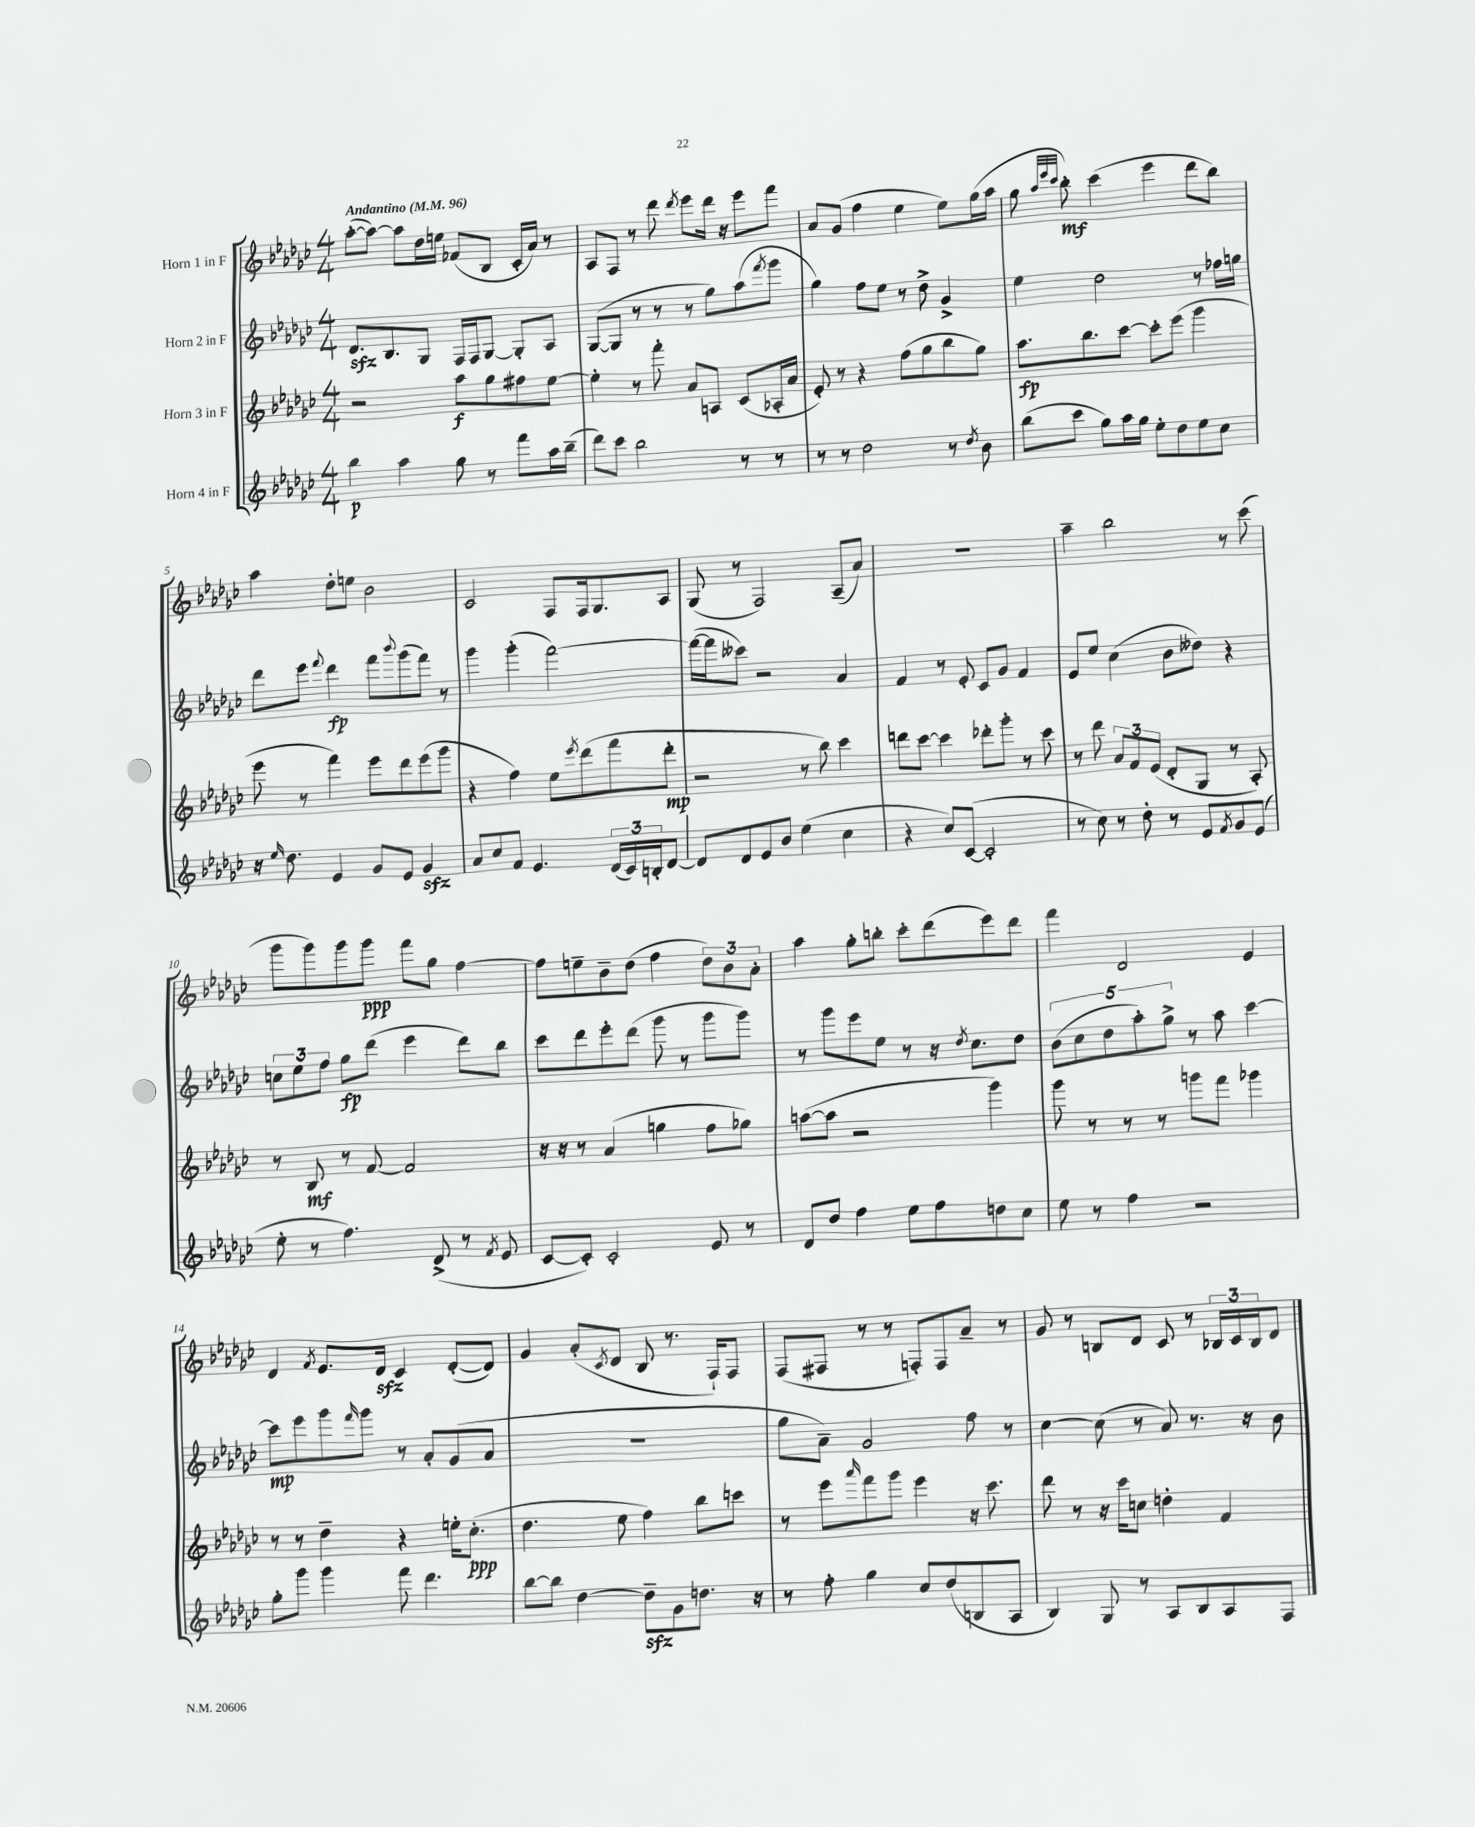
<<
\new StaffGroup <<
\new Staff = "s0" \with { instrumentName = "Horn 1 in F" } {
    \clef treble \key ges \major \numericTimeSignature \time 4/4 \tempo "Andantino" 4 = 96
    aes''8~-.( aes''8~) aes''8 des''16 e''16 fes'8( bes8 ces'16-. aes'16) r8 |
    aes8 f8 r8 des'''8 \acciaccatura { des'''8 } ees'''8 des'''16 r16 ees'''8 f'''8 |
    aes'8 ges'8( f''4 ees''4 ees''8) ges''16( aes''16 |
    ges''8 \grace { aes''32 ees'''32 ces'''32 } bes''8-.\mf) ces'''4( ees'''4 des'''8 bes''8) |
    aes''4 des''8-. e''8 bes'2 |
    ces'2 f8 f16 ges8. aes8 |
    ges8( r8 f2) aes8--( aes'8) |
    R1 |
    aes''4-- bes''2 r8 ces'''8( |
    ges'''8 ges'''8) ges'''8 ges'''8\ppp f'''8 ges''8 f''4~ |
    f''8 e''8-- bes'8-- des''8( f''4 \tuplet 3/2 { des''8) bes'8 aes'8-. } |
    aes''4 ges''8-. b''8-. ces'''8-. des'''8( ees'''8) des'''8 |
    f'''4 des'2 ees'4 |
    des'4 \acciaccatura { f'8 } ees'8. des'16\sfz ces'4 des'8~-.( des'8) |
    ges'4 aes'8-.( \acciaccatura { ces'8 } des'8 bes8 r8. f16-!) f8 |
    f8( fis8 r8 r8 f8-.) f8 aes'8-- r8 |
    ges'8 r8 b8 des'8 ces'8 r8 \tuplet 3/2 { bes16 ces'16 bes16 } des'8 \bar "|." |
}
\new Staff = "s1" \with { instrumentName = "Horn 2 in F" } {
    \clef treble \key ges \major \numericTimeSignature \time 4/4
    des'8.\sfz bes8. ges8 f16 f16 ges8~ ges8-. aes8 |
    ges8~( ges8 r8 r8 r8 ges''8) aes''8( \acciaccatura { f'''8 } ges'''8 |
    ges''4) f''8 ees''8 r8 des''8-> ges'4-> |
    ees''4 des''2 r8 fes''16 g''16 |
    des'''8 ees'''8 \appoggiatura { f'''8 } des'''4\fp f'''8 \appoggiatura { bes'''8 } ges'''8( f'''8) r8 |
    ges'''4 ges'''4-.( f'''2~) |
    f'''16~( f'''16 ceses'''8) r2 aes'4 |
    f'4 r8 ees'8-. ces'8 ges'8 f'4 |
    ees'8 ees''8 ces''4( bes'8 deses''8) r4 |
    \tuplet 3/2 { c''8 ees''8 f''8 } ges''8\fp des'''8( ees'''4 des'''8) bes''8 |
    ces'''8 des'''8 ees'''8-. des'''8( ges'''8 r8 ges'''8 ges'''8) |
    r8 ges'''8 ees'''8 ees''8 r8 r16 \acciaccatura { des''8 } ces''8. des''8 |
    \tuplet 5/4 { bes'8( ces''8 des''8 aes''8-.) ges''8-> } r8 aes''8 ces'''4~ |
    ces'''8\mp ees'''8 ges'''8 \grace { f'''16 } ges'''8 r8 aes'8-. ges'8( aes'8 |
    R1 |
    ges''8 aes'8--) ges'2 f''8 r8 |
    ces''4~ ces''8( r8 aes'8) r8. r16 bes'8 \bar "|." |
}
\new Staff = "s2" \with { instrumentName = "Horn 3 in F" } {
    \clef treble \key ges \major \numericTimeSignature \time 4/4
    r2 aes''8\f ges''8 fis''8 ees''8~ |
    ees''4-. r8 f'''8-. aes'8 a8 ces'8( aes16-. aes'16 |
    ees'8-.) r8 r4 f''8( ges''8 bes''8 ges''8) |
    aes''8.\fp bes''8. ces'''8~ ces'''8-. ees'''8( ges'''4 |
    ees'''8 r8 f'''4) ees'''8 des'''8 ees'''8( ges'''8 |
    r4 f''4) ees''8 \acciaccatura { ees'''8 } des'''8( f'''8 des'''8-.\mp |
    r2 r8 bes''8) ces'''4 |
    d'''8 ces'''8~ ces'''4 des'''8-. ges'''8-. r8 ces'''8 |
    r8 des'''8 \tuplet 3/2 { aes'8 f'8 ees'8( } des'8-. ges8 r8 aes8-.) |
    r8 bes8\mf r8 f'8~ f'2 |
    r16 r16 r8 aes'4( g''4 f''8 ges''8) |
    a''8~( a''8 r2 ges'''4) |
    ges'''8 r8 r8 r8 g'''8 f'''8 ges'''4 |
    r8 r8 des''4-- r4 e''16-. ces''8.-.\ppp( |
    des''4. ees''8 f''4) bes''8 c'''8 |
    r8 ees'''8 \grace { aes'''16 } f'''8 ges'''8 ees'''4 r16 ces'''8. |
    des'''8 r8 r16 ces'''16 c''8 d''4-. f'4 \bar "|." |
}
\new Staff = "s3" \with { instrumentName = "Horn 4 in F" } {
    \clef treble \key ges \major \numericTimeSignature \time 4/4
    bes''4\p aes''4 ges''8 r8 f'''8 aes''16 bes''16--( |
    des'''8) ces'''8 bes''2 r8 r8 |
    r8 r8 des''2 r8 \acciaccatura { des''8 } bes'8 |
    bes''8( ces'''8 ges''8) aes''16 ges''16 ees''8-. des''8 ees''8 ces''8 |
    r16 \grace { ees''16 } des''8. ees'4 ges'8 ees'8 ges'4\sfz |
    aes'8 ces''8 f'8 ees'4. \tuplet 3/2 { des'16( ces'16) b16-. } des'8~ |
    des'8 des'8 ees'8 bes'8 ees''4( ces''4 |
    r4 ces''8) ces'8~( ces'2-. |
    r8 ces''8) r8 des''8-. r8 ees'8 \acciaccatura { f'8 } ges'8 ees'8( |
    ees''8-. r8 f''4.) des'8->( r8 \acciaccatura { f'8 } ees'8 |
    ces'8~ ces'8-.) ces'2-. ees'8 r8 |
    des'8 des''8 f''4 ees''8 f''8 d''8 ces''8 |
    ees''8 r8 f''4 r2 |
    ges''8-. ges'''8 ges'''4 f'''8 des'''4. |
    bes''8~ bes''8 des''4~ des''8--\sfz ges'8 d''8. r16 |
    r8 f''8-. ges''4 ces''8 des''8( b8 aes8 |
    bes4) ges8 r8 aes8 bes8 aes8 f8 \bar "|." |
}
>>
>>
